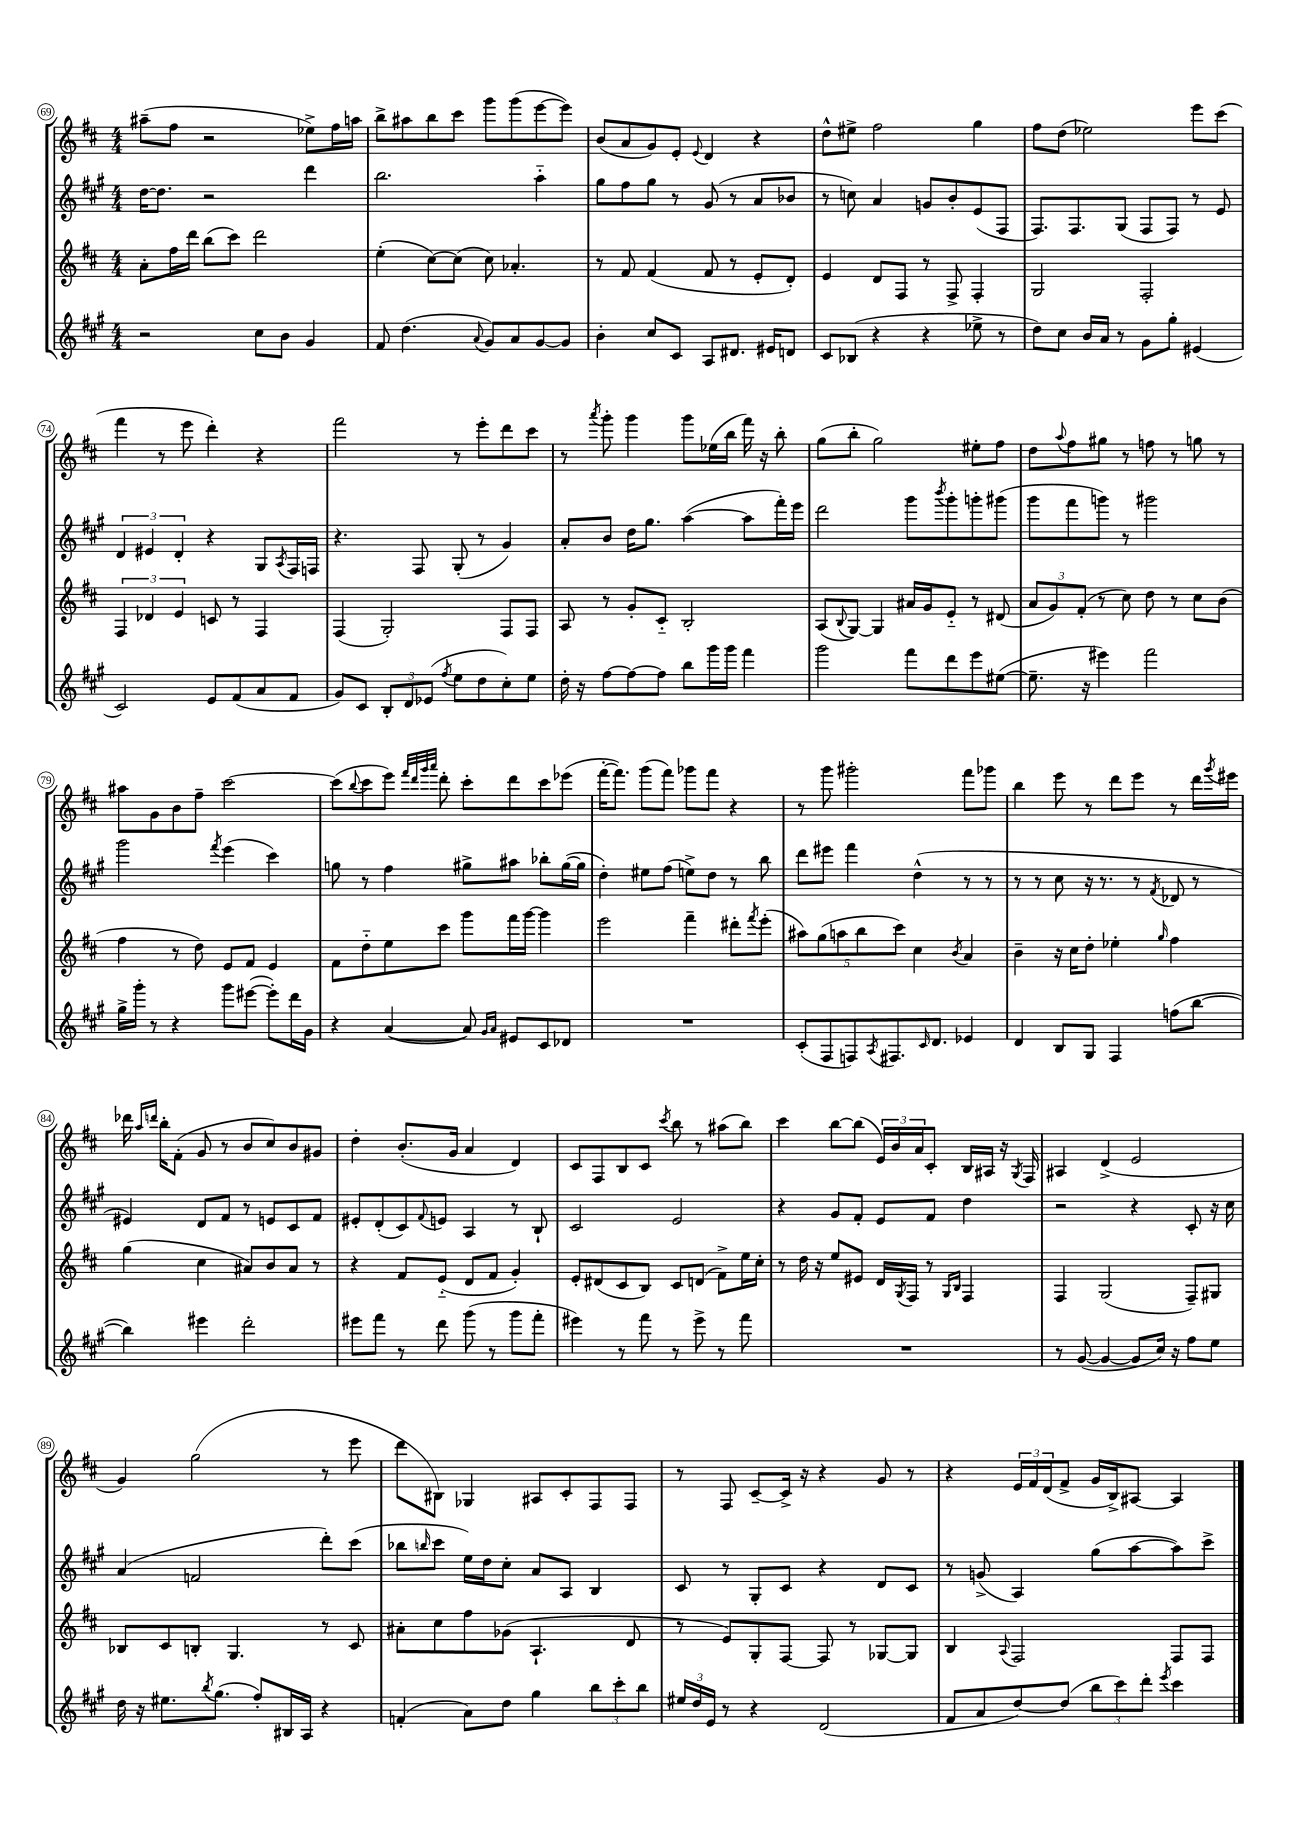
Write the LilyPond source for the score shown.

<<
\new StaffGroup <<
\new Staff = "s0" {
    \clef treble \key d \major \numericTimeSignature \time 4/4
    ais''8--( fis''8 r2 ees''8->) fis''16 a''16 |
    b''8-> ais''8 b''8 cis'''8 g'''8 g'''8( e'''8~ e'''8) |
    b'8( a'8 g'8) e'8-. \appoggiatura { e'8 } d'4 r4 |
    d''8-^ eis''8-> fis''2 g''4 |
    fis''8 d''8( ees''2) e'''8 cis'''8( |
    fis'''4 r8 e'''8 d'''4-.) r4 |
    fis'''2 r8 e'''8-. d'''8 cis'''8 |
    r8 \acciaccatura { a'''8 } g'''8-. g'''4 g'''8 ees''16( b''16 fis'''16) r16 b''8-. |
    g''8( b''8-. g''2) eis''8-. fis''8 |
    d''8 \appoggiatura { a''8 } fis''8 gis''8 r8 f''8 r8 g''8 r8 |
    ais''8 g'8 b'8 fis''8-- cis'''2~ |
    cis'''8( \appoggiatura { b''8 } cis'''8 e'''8) \grace { fis'''32 d'''32 g'''32 a'''32 } d'''8-. cis'''8-. d'''8 cis'''8 ees'''8( |
    fis'''16~-. fis'''8.) g'''8( fis'''8) ges'''8 fis'''8 r4 |
    r8 g'''8 gis'''2-. fis'''8 ges'''8 |
    b''4 e'''8 r8 d'''8 e'''8 r8 d'''16 \acciaccatura { g'''8 } eis'''16 |
    des'''16 \grace { a''16 d'''16 } b''16-. fis'8-.( g'8 r8 b'8 cis''8) b'8 gis'8 |
    d''4-. b'8.-.( g'16 a'4 d'4) |
    cis'8 fis8 b8 cis'8 \acciaccatura { cis'''8 } b''8 r8 ais''8( b''8) |
    cis'''4 b''8~ b''8( \tuplet 3/2 { e'16) b'16 a'16 } cis'8-. b16 ais16 r16 \acciaccatura { g8 } fis16 |
    ais4 d'4->( e'2 |
    g'4) g''2( r8 e'''8 |
    d'''8 bis8) ges4 ais8 cis'8-. fis8 fis8 |
    r8 fis8 cis'8~-- cis'16-> r16 r4 g'8 r8 |
    r4 \tuplet 3/2 { e'16 fis'16 d'16( } fis'8-> g'16 b16->) ais8~ ais4 \bar "|." |
}
\new Staff = "s1" {
    \clef treble \key a \major \numericTimeSignature \time 4/4
    d''16~ d''8. r2 d'''4 |
    b''2. a''4-_ |
    gis''8 fis''8 gis''8 r8 gis'8( r8 a'8 bes'8 |
    r8 c''8) a'4 g'8 b'8-. e'8( fis8 |
    fis8.) fis8. gis8( fis8 fis8) r8 e'8 |
    \tuplet 3/2 { d'4 eis'4 d'4-. } r4 gis8 \acciaccatura { a8 } fis16 f16 |
    r4. fis8 gis8-.( r8 gis'4) |
    a'8-. b'8 d''16 gis''8. a''4~( a''8 fis'''16-.) e'''16 |
    d'''2 gis'''8 \acciaccatura { b'''8 } gis'''8-. g'''8-. gis'''8( |
    gis'''8 fis'''8 g'''8) r8 gis'''2 |
    gis'''2 \acciaccatura { fis'''8 } e'''4( cis'''4) |
    g''8 r8 fis''4 gis''8-> ais''8 bes''8-. gis''16~( gis''16 |
    d''4-.) eis''8 fis''8( e''8->) d''8 r8 b''8 |
    d'''8 eis'''8 fis'''4 d''4-^( r8 r8 |
    r8 r8 cis''8 r16 r8. r8 \acciaccatura { fis'8 } des'8 r8 |
    eis'4) d'8 fis'8 r8 e'8 cis'8 fis'8 |
    eis'8-. d'8-.( cis'8) \appoggiatura { fis'8 } e'8 a4 r8 b8-! |
    cis'2 e'2 |
    r4 gis'8 fis'8-. e'8 fis'8 d''4 |
    r2 r4 cis'8-. r16 cis''16 |
    a'4( f'2 d'''8-.) cis'''8( |
    bes''8 \grace { b''16 } cis'''8 e''16) d''16 cis''8-. a'8 a8 b4 |
    cis'8 r8 gis8-. cis'8 r4 d'8 cis'8 |
    r8 g'8->( a4) gis''8( a''8~ a''8) cis'''8-> \bar "|." |
}
\new Staff = "s2" {
    \clef treble \key d \major \numericTimeSignature \time 4/4
    a'8-. fis''16 d'''16 b''8( cis'''8) d'''2 |
    e''4-.( cis''8~) cis''8( cis''8) aes'4.-. |
    r8 fis'8 fis'4( fis'8 r8 e'8-. d'8-.) |
    e'4 d'8 fis8 r8 fis8-> fis4-. |
    g2 fis2-. |
    \tuplet 3/2 { fis4 des'4 e'4 } c'8 r8 fis4 |
    fis4( g2-.) fis8 fis8 |
    a8 r8 g'8-. cis'8-_ b2-. |
    a8( \appoggiatura { b8 } g8~) g4 ais'16 g'16 e'8-_ r8 dis'8( |
    \tuplet 3/2 { a'8 g'8) fis'8-.( } r8 cis''8) d''8 r8 cis''8 b'8( |
    fis''4 r8 d''8) e'8 fis'8 e'4 |
    fis'8 d''8-_ e''8 cis'''8 g'''8 fis'''16 g'''16~ g'''4 |
    e'''2 fis'''4-- dis'''8-. \acciaccatura { fis'''8 } e'''8-.( |
    \tuplet 5/4 { ais''8) g''8( a''8 b''8 cis'''8) } cis''4 \acciaccatura { b'8 } a'4 |
    b'4-- r16 cis''16 d''8-. ees''4-. \grace { g''16 } fis''4 |
    g''4( cis''4 ais'8) b'8 ais'8 r8 |
    r4 fis'8 e'8-_( d'8 fis'8 g'4-.) |
    e'8-. dis'8( cis'8 b8) cis'8 d'8( fis'8->) e''16 cis''16-. |
    r8 d''16 r16 e''8 eis'8 d'16 \acciaccatura { g8 } fis16 r8 \grace { g16 b16 } fis4 |
    fis4 g2( fis8--) gis8 |
    bes8 cis'8 b8-. g4. r8 cis'8 |
    ais'8-. cis''8 fis''8 ges'8( a4.-! d'8 |
    r8 e'8) g8-. fis8~ fis8 r8 ges8~ ges8 |
    b4 \appoggiatura { a8 } fis2 fis8 fis8 \bar "|." |
}
\new Staff = "s3" {
    \clef treble \key a \major \numericTimeSignature \time 4/4
    r2 cis''8 b'8 gis'4 |
    fis'8 d''4.( \appoggiatura { a'8 } gis'8) a'8 gis'8~ gis'8 |
    b'4-. cis''8 cis'8 a8 dis'8. eis'16 d'8 |
    cis'8 bes8( r4 r4 ees''8-> r8 |
    d''8) cis''8 b'16 a'16 r8 gis'8 gis''8-. eis'4( |
    cis'2) e'8 fis'8( a'8 fis'8 |
    gis'8) cis'8 \tuplet 3/2 { b8-. d'8 ees'8( } \acciaccatura { fis''8 } e''8 d''8 cis''8-.) e''8 |
    d''16-. r16 fis''8~ fis''8~ fis''8 b''8 gis'''16 gis'''16 fis'''4 |
    gis'''2 fis'''8 d'''8 e'''8 eis''8~( |
    eis''8.-- r16 eis'''4) fis'''2 |
    gis''16-> gis'''16-. r8 r4 gis'''8 eis'''8~( eis'''8-.) d'''16 gis'16 |
    r4 a'4~( a'8) \grace { gis'16 a'16 } eis'8 cis'8 des'8 |
    R1 |
    cis'8-.( fis8 f8) \acciaccatura { a8 } fis8. \grace { cis'16 } d'8. ees'4 |
    d'4 b8 gis8 fis4 f''8( b''8~ |
    b''4) eis'''4 d'''2-. |
    eis'''8 fis'''8 r8 d'''8 gis'''8( r8 gis'''8 fis'''8-. |
    eis'''4) r8 fis'''8 r8 eis'''8-> r8 fis'''8 |
    R1 |
    r8 gis'8~( gis'4~ gis'8 cis''16) r16 fis''8 e''8 |
    d''16 r16 eis''8. \acciaccatura { b''8 } gis''8.( fis''8-.) bis16 a16 r4 |
    f'4-.( a'8) d''8 gis''4 \tuplet 3/2 { b''8 cis'''8-. b''8 } |
    \tuplet 3/2 { eis''16 d''16 e'16 } r8 r4 d'2( |
    fis'8 a'8 d''8~) d''8( \tuplet 3/2 { b''8 cis'''8) d'''8-. } \acciaccatura { e'''8 } cis'''4 \bar "|." |
}
>>
>>
\layout { \context { \Score currentBarNumber = #69 \override BarNumber.stencil = #(make-stencil-circler 0.1 0.3 ly:text-interface::print) } }
